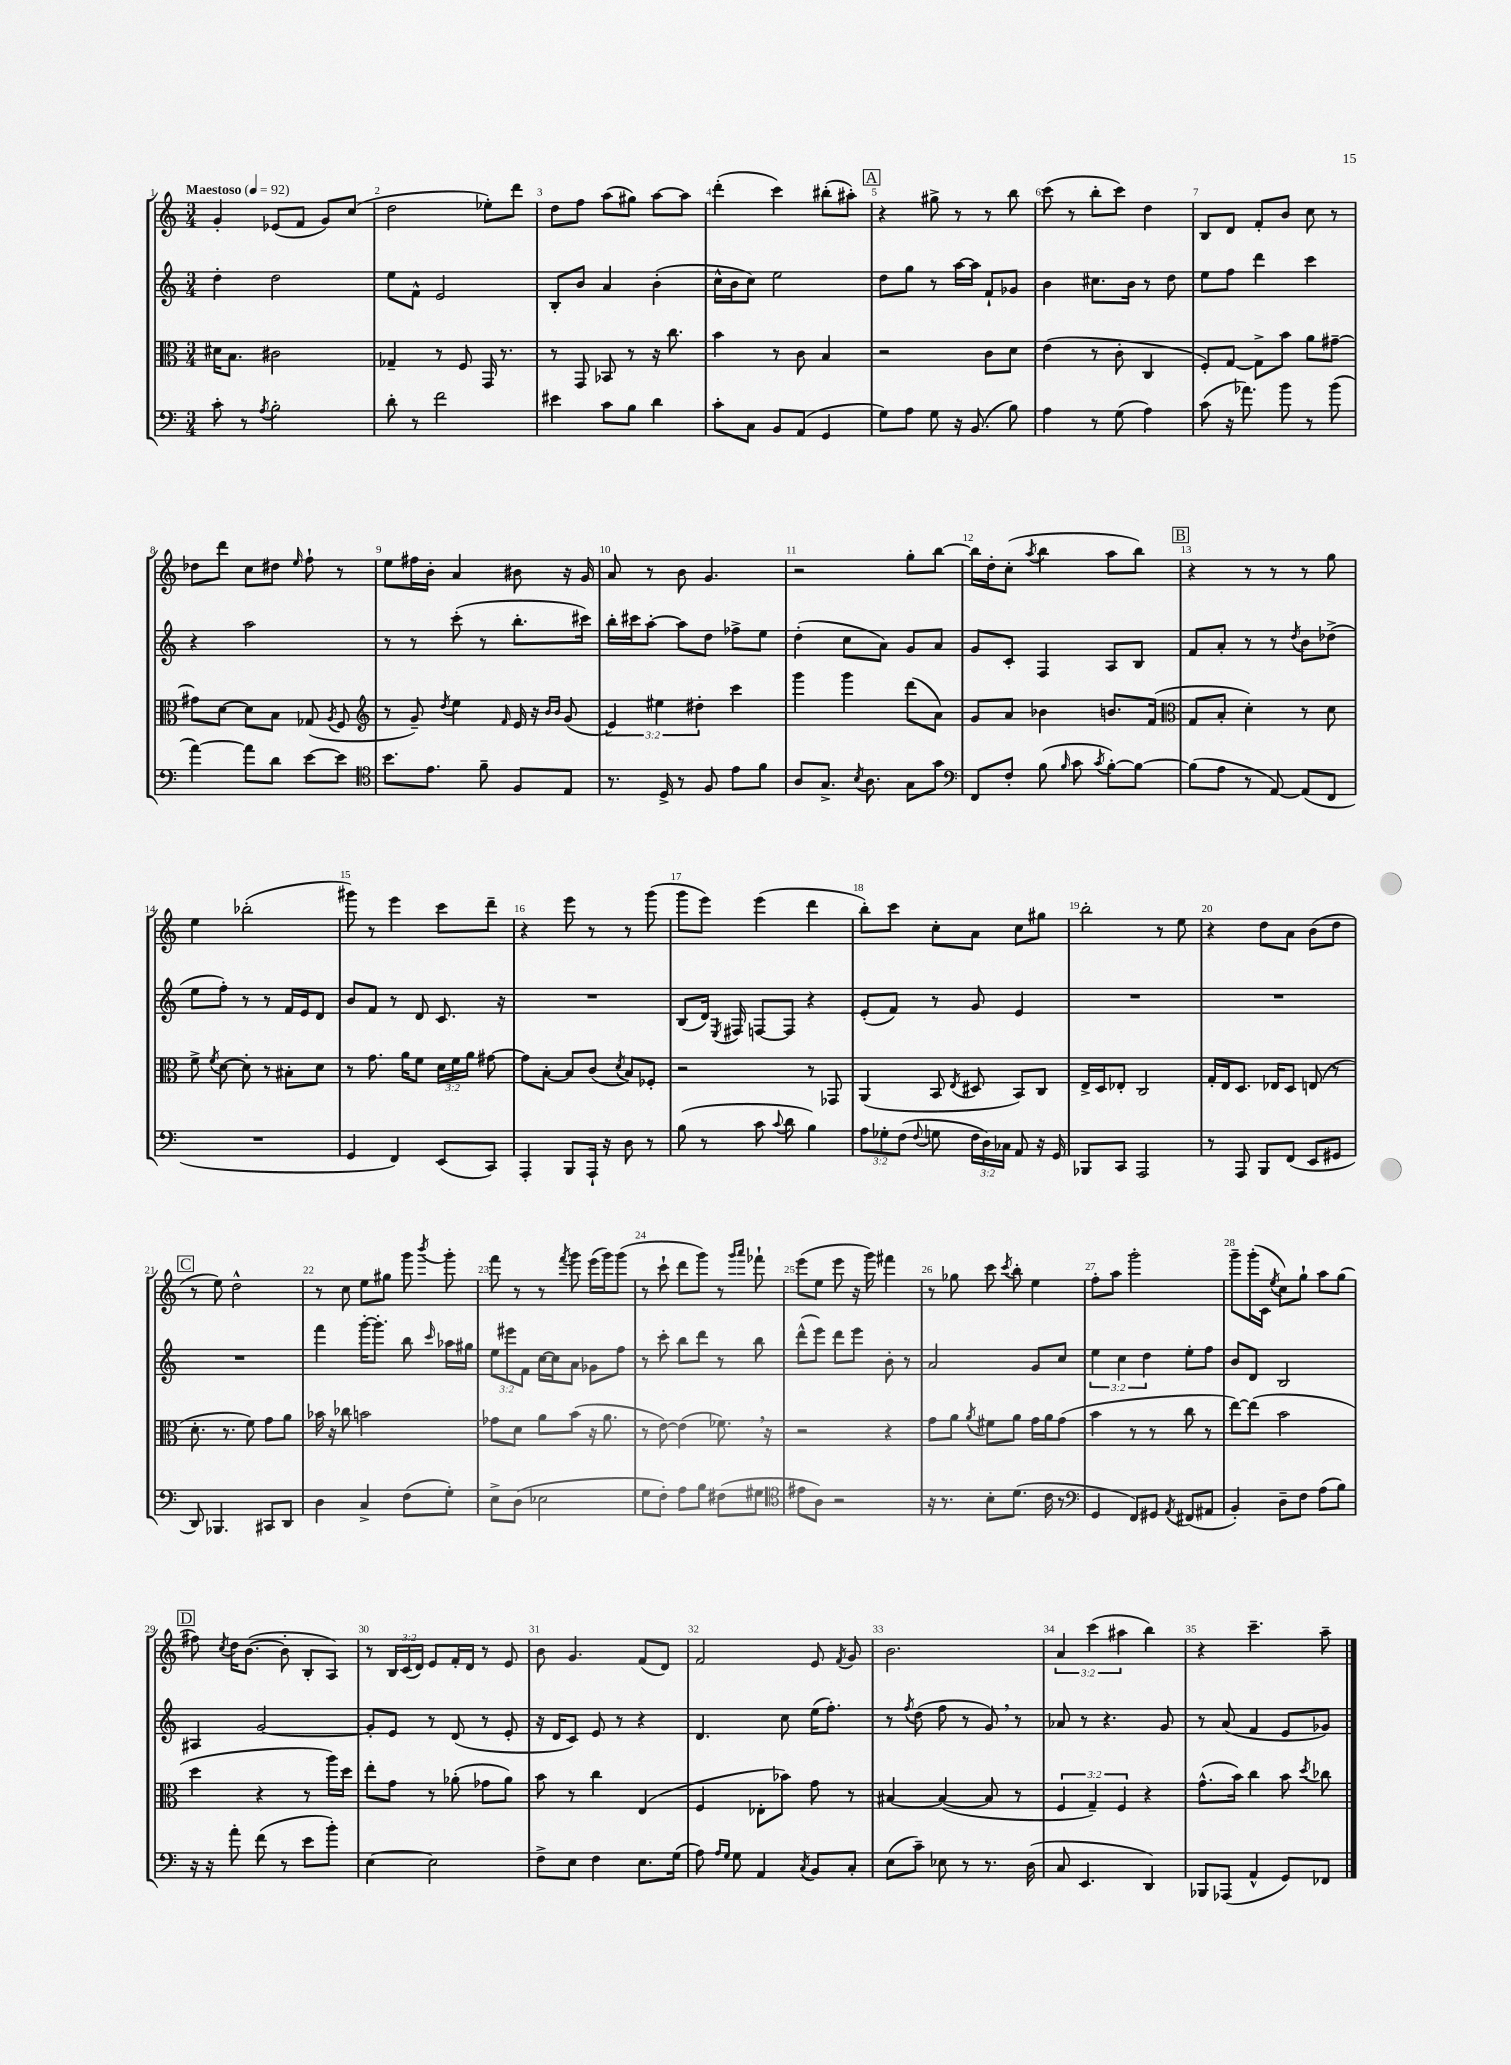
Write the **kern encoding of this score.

**kern	**kern	**kern	**kern
*staff4	*staff3	*staff2	*staff1
*clefF4	*clefC3	*clefG2	*clefG2
*k[]	*k[]	*k[]	*k[]
*M3/4	*M3/4	*M3/4	*M3/4
*MM92	*MM92	*MM92	*MM92
8c'	16d#	4dd'	4g'
.	8.B	.	.
8r	.	.	.
8qA	.	.	.
2B'	2c#	2dd	(8e-
.	.	.	8f
.	.	.	8g)
.	.	.	(8cc
=	=	=	=
8d'	4G-~	8ee	2dd
8r	.	8f^^	.
2f	8r	2e	.
.	8F	.	.
.	16GG	.	8ee-')
.	8.r	.	.
.	.	.	8ddd
=	=	=	=
4e#	8r	8B'	8dd
.	8GG	8b	8ff
8c	8BB-	4a	(8aa
8B	8r	.	8gg#)
4d	16r	(4b'	[8aa
.	8.cc	.	.
.	.	.	8aa]
=	=	=	=
8c'	4b	16cc^^	(4ddd'
.	.	16b	.
8C	.	8cc)	.
8BB	8r	2ee	4ccc)
(8AA	8c	.	.
4GG	4B	.	(8bb#'
.	.	.	8aa#')
=	=	=	=
8G)	2r	8dd	4r
8A	.	8gg	.
8G	.	8r	8gg#^
16r	.	[16aa	8r
(8.BB	.	16aa]	.
.	8c	8f`	8r
8B)	8d	8g-	8bb
=	=	=	=
4A	(4e	4b	(8ccc
.	.	.	8r
8r	8r	8.cc#	8bb'
(8G	8c'	.	8ccc)
.	.	16b	.
4A)	4C	8r	4dd
.	.	8dd	.
=	=	=	=
(8c	8F')	8ee	8B
16r	[8G	8ff	8d
8.a-)	.	.	.
.	8G^]	4ddd	8f'
8b	8b	.	8b
8r	8a	4ccc	8cc
(8b	[8g#~	.	8r
=	=	=	=
[4a)	8g#]	4r	8dd-
.	[8d	.	8ddd
8a]	8d]	2aa	8cc
8d	8B	.	8dd#
.	.	.	16qqee
[8e	(8G-	.	8ff`
.	8qA	.	.
8e]	8F	.	8r
=	=	=	=
*clefC4	*clefG2	*	*
8.b	8r	8r	8ee
.	8g~)	8r	16ff#
8.e	.	.	16b'
.	8qdd	.	.
.	4ee	(8ccc'	4a
8f~	.	8r	.
.	16qqf	.	.
8F	16e	8.bb'	8b#
.	16r	.	.
.	16qqb	.	.
.	16qqb	.	.
8E	(8g	.	16r
.	.	16ccc#)	16g
=	=	=	=
8.r	6e)	16bb'	8a
.	.	16ccc#	.
.	.	[8aa'	8r
.	6ee#	.	.
16D^	.	.	.
8r	.	8aa]	8b
.	6dd#'	.	.
8F	.	8dd	4.g
8e	4ccc	8ff-^	.
8f	.	8ee	.
=	=	=	=
8A	4ggg	(4dd'	2r
8.G^	.	.	.
.	4ggg	8cc	.
8qB	.	.	.
8.A	.	.	.
.	.	8a)	.
8G	(8ddd	8g	8gg'
8g	8a)	8a	[8bb
=	=	=	=
*clefF4	*	*	*
8FF	8g	8g	16bb]
.	.	.	16dd'
8F'	8a	8c'	(8cc'
.	.	.	8qaa
(8B	4b-	4F	4bb
16qqB	.	.	.
8c	.	.	.
8qc	.	.	.
[8B')	8.b	8A	8aa
8B_	.	8B	8bb)
.	(16f	.	.
=	=	=	=
*	*clefC3	*	*
(8B]	8G	8f	4r
8A	8B'	8a'	.
8r	4d')	8r	8r
[8AA)	.	8r	8r
.	.	8qdd	.
(8AA]	8r	8b	8r
8FF	8d	(8dd-^	8gg
=	=	=	=
2.r	8f^	8ee	4ee
.	8qf	.	.
.	[8d	8ff')	.
.	8d']	8r	(2bb-'
.	8r	8r	.
.	8B#'	16f	.
.	.	16e	.
.	8d	8d	.
=	=	=	=
4GG	8r	8b	8ggg#)
.	8.g	8f	8r
4FF)	.	8r	4eee
.	16a	.	.
.	8f	8d	.
(8EE	24d	8.c	8ccc
.	24f	.	.
.	24a	.	.
8CC)	[8g#	.	8ddd~
.	.	16r	.
=	=	=	=
4AAA'	8g#]	2.r	4r
.	[8B'	.	.
8BBB	8B]	.	8eee
16AAA`	(8c	.	8r
16r	.	.	.
.	8qd	.	.
8D	8B)	.	8r
8r	8F-'	.	(8ggg
=	=	=	=
(8B	2r	(8B	8ggg
8r	.	16d)	8eee)
.	.	8qE	.
.	.	16F#	.
8c	.	[8F	(4eee
8qqc	.	.	.
8d	.	8F]	.
4B)	8r	4r	4ddd
.	8GG-	.	.
=	=	=	=
12A	(4AA	(8e'	8bb')
12G-'	.	.	.
.	.	8f)	8ccc
(12F	.	.	.
8qqF	.	.	.
8G	8BB	8r	8cc'
.	8qE	.	.
24F	8D#	8g	8a
24D)	.	.	.
24C-	.	.	.
8AA	8BB)	4e	8cc
16r	8C	.	8gg#
16GG	.	.	.
=	=	=	=
8BBB-	16E^	2.r	2bb'
.	16D	.	.
8CC	8E-'	.	.
2AAA	2C	.	.
.	.	.	8r
.	.	.	8ee
=	=	=	=
8r	16G'	2.r	4r
.	16E	.	.
8AAA	8.D	.	.
8BBB	.	.	8dd
.	16E-	.	.
(8FF	8D	.	8a
8EE	(8E	.	(8b
8GG#	8r	.	8dd
=	=	=	=
8DD)	8.d'	2.r	8r
4.BBB-	.	.	8ee)
.	8.r	.	.
.	.	.	2dd^^
.	8f)	.	.
8CC#	8g	.	.
8DD	8a	.	.
=	=	=	=
4D	16b-	4fff	8r
.	16r	.	.
.	8cc-	.	8cc
4C^	2b	[16ggg'	8ee
.	.	8.ggg']	.
.	.	.	8gg#
(8F	.	8bb	8ggg
.	.	16qqccc	8qbbb
8G')	.	16aa-	8ggg'
.	.	16gg#	.
=	=	=	=
8E^	8g-	12ee	8fff
.	.	12eee#	.
(8D	8d	.	8r
.	.	12f	.
2E-	8a	[16cc	8r
.	.	16cc]	.
.	.	.	8qfff
.	(8b	8a	8ggg
.	16r	8g-	(16eee
.	8.a	.	16ggg)
.	.	8ff	(8ggg
=	=	=	=
8G	8r	8r	8r
8F')	[8e)	8ccc'	8ccc`
8A	(4e]	8bb	8ddd
8B	.	8ddd	8ggg)
(8F#	8.f-)	8r	8r
.	.	.	16qqggg
.	.	.	16qqaaa
8G#	.	8bb	8fff-`
.	16r	.	.
=	=	=	=
*clefC4	*	*	*
8e#	2r	(8ddd^^	(8eee
8A)	.	8eee)	8ee
2r	.	8ddd	8eee
.	.	8eee	16r
.	.	.	16ggg)
.	4r	8b'	4fff#
.	.	8r	.
=	=	=	=
16r	8g	2a	8r
8.r	.	.	.
.	8a	.	8gg-
.	8qa	.	.
8B'	8f#	.	8ccc
.	.	.	8qccc
(8.d	8a	.	8bb'
.	16g	8g	4ee
16c	16a	.	.
8r	(8g	8cc	.
=	=	=	=
*clefF4	*	*	*
4GG	4b	6ee	8ff'
.	.	.	8aa
.	.	6cc	.
8FF)	8r	.	2ggg'
.	.	6dd	.
8GG#	8r	.	.
8qAA	.	.	.
(8FF#	8cc	8ee'	.
8AA#	8r	8ff	.
=	=	=	=
4BB')	[8ee)	8b	8ggg~
.	(8ee]	8d	(16ggg'
.	.	.	16c
.	.	.	8qee
8D~	2b	2B	8cc)
8F	.	.	8gg`
(8A	.	.	8aa
8B)	.	.	(8gg
=	=	=	=
16r	4dd	4A#	8ff#)
16r	.	.	.
.	.	.	8qcc
8a'	.	.	16dd
.	.	.	([8.b
(8f	4r	[2g	.
8r	.	.	8b']
8e	8r	.	8B'
8b')	16aa)	.	8A)
.	16dd	.	.
=	=	=	=
[4E	8ee'	8g']	8r
.	8g	8e	24B
.	.	.	(24c
.	.	.	24d)
2E]	8r	8r	8e
.	(8a-'	(8d	16f'
.	.	.	16d
.	8g-	8r	8r
.	8a-)	8e'	8e
=	=	=	=
8F^	8b	16r	8b
.	.	16d	.
8E	8r	8c)	4.g
4F	4cc	8e	.
.	.	8r	.
8.E	(4E	4r	(8f
.	.	.	8d)
(16G	.	.	.
=	=	=	=
8A)	4F	4.d	2f
16qqA	.	.	.
16qqG	.	.	.
8G	.	.	.
4AA	8E-'	.	.
.	8b-)	8cc	.
8qC	.	.	.
8BB	8g	(16ee	8e
.	.	8.ff')	.
.	.	.	8qf
8C'	8r	.	8g
=	=	=	=
(8E	[4B#	8r	2.b
.	.	8qff	.
8c~)	.	(8dd	.
8E-	(4B#_	8ff	.
8r	.	8r	.
8.r	8B#]	8g)	.
.	8r	8r	.
(16D	.	.	.
=	=	=	=
8C	6F	8a-	6a
4.EE	.	8r	.
.	6G~)	.	(6ccc
.	.	4.r	.
.	6F	.	6aa#
4DD)	4r	.	4bb)
.	.	8g	.
=	=	=	=
8BBB-	(8.g^^	8r	4r
(8AAA-	.	(8a	.
.	16b)	.	.
4AA^^	4cc	4f	4.ccc~
8GG)	8b	8e	.
.	8qdd	.	.
8FF-	8cc-	8g-)	8aa~
==	==	==	==
*-	*-	*-	*-
